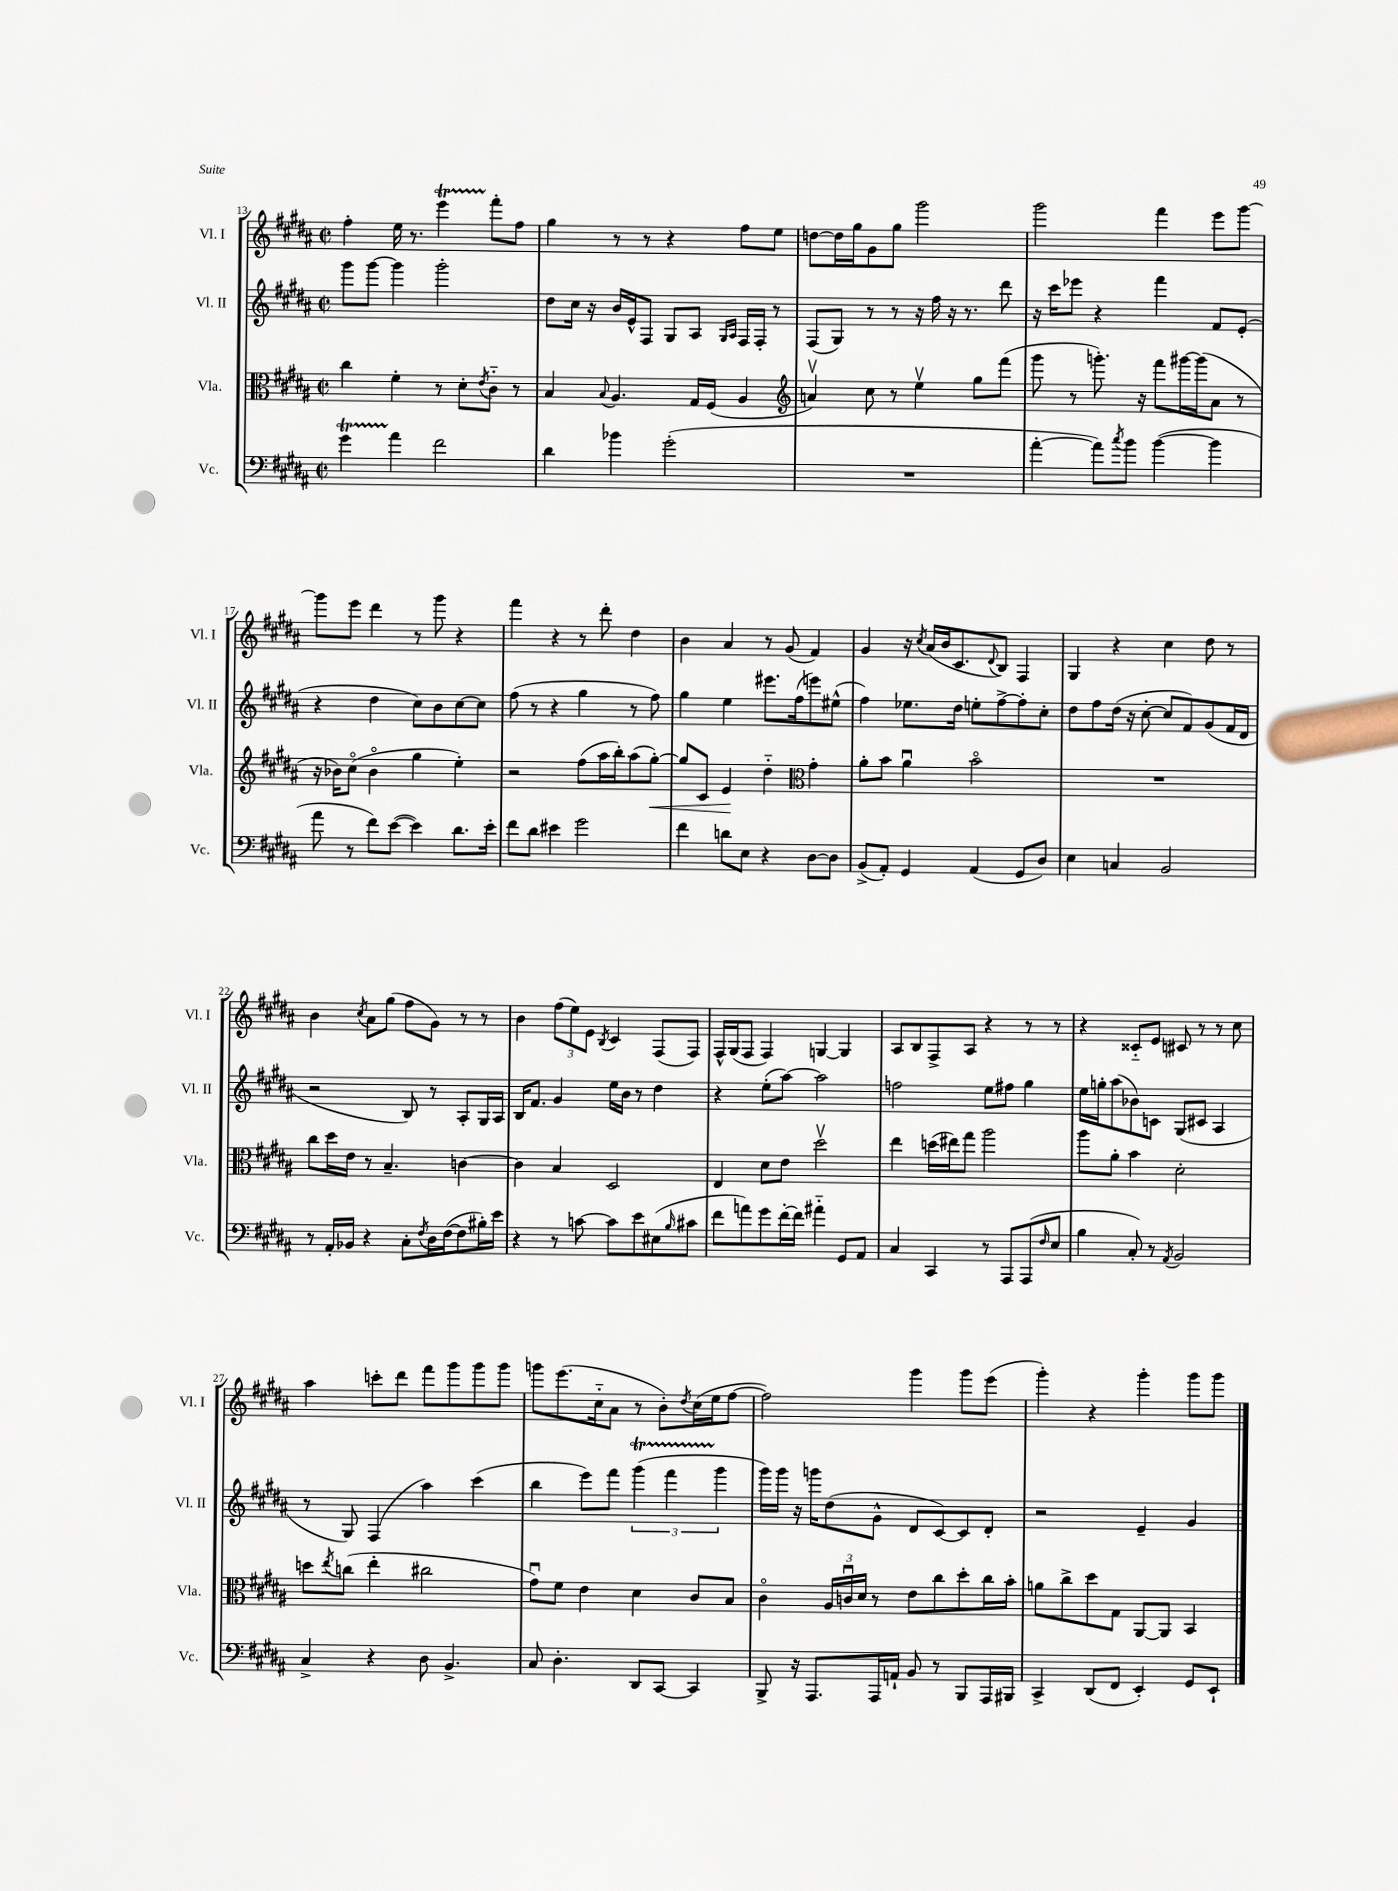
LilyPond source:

<<
\new StaffGroup <<
\new Staff = "s0" \with { instrumentName = "Vl. I" shortInstrumentName = "Vl. I" } {
    \clef treble \key b \major \defaultTimeSignature \time 2/2
    fis''4-. e''16 r8. e'''4\startTrillSpan fis'''8-.\stopTrillSpan fis''8 |
    gis''4 r8 r8 r4 fis''8 e''8 |
    d''8~ d''16 gis''16 gis'8 gis''8 gis'''2 |
    gis'''2 fis'''4 e'''8 gis'''8~ |
    gis'''8 e'''8 dis'''4 r8 gis'''8 r4 |
    fis'''4 r4 r8 dis'''8-. dis''4 |
    b'4 ais'4 r8 gis'8( fis'4) |
    gis'4 r16 \acciaccatura { cis''8 } ais'16( b'16 cis'8. \appoggiatura { dis'8 } b8) fis4 |
    gis4 r4 cis''4 dis''8 r8 |
    b'4 \acciaccatura { cis''8 } ais'8 gis''8( fis''8 gis'8) r8 r8 |
    b'4 \tuplet 3/2 { fis''8( e''8) e'8 } \acciaccatura { b8 } cis'4 fis8( fis8) |
    fis16-^ gis16( fis8 fis4) g4~ g4 |
    ais8 b8 fis8-> ais8 r4 r8 r8 |
    r4 cisis'8-_ e'8 cis'8 r8 r8 cis''8 |
    ais''4 c'''8-. dis'''8 fis'''8 gis'''8 gis'''8 gis'''8 |
    g'''8 e'''8.( cis''16-_ ais'8 r8 b'8-.) \acciaccatura { dis''8 } cis''16( e''16 fis''8~ |
    fis''2) gis'''4 gis'''8 e'''8( |
    gis'''4-.) r4 gis'''4-. gis'''8 gis'''8 \bar "|." |
}
\new Staff = "s1" \with { instrumentName = "Vl. II" shortInstrumentName = "Vl. II" } {
    \clef treble \key b \major \defaultTimeSignature \time 2/2
    gis'''8 gis'''8~ gis'''4 gis'''2-. |
    dis''8 cis''16 r16 b'16 e'16-^ fis8 gis8 ais8 \grace { gis16 ais16 } fis16 fis16-. r8 |
    fis8( gis8) r8 r8 r16 fis''16 r16 r8. dis'''8 |
    r16 cis'''16 ees'''8 r4 fis'''4 fis'8 e'8-.( |
    r4 dis''4 cis''8) b'8 cis''8~ cis''8 |
    fis''8( r8 r4 gis''4 r8 fis''8) |
    gis''4 e''4 eis'''8. fis''16( e'''8) eis''8-^( |
    fis''4) ees''8. dis''16 e''8-. fis''8~-> fis''8-. cis''8-. |
    dis''8 fis''8 dis''16( r16 cis''8~-. cis''8 fis'8) gis'8( fis'16 dis'16 |
    r2 b8) r8 ais8-. gis16 ais16 |
    b16 fis'8. gis'4 e''16 b'16 r8 dis''4 |
    r4 e''8-.( ais''8~) ais''2 |
    f''2 e''8 fis''8 gis''4 |
    e''16 g''16-. ais''8( bes'8) c'8 gis8( cis'8 ais4 |
    r8 gis8) fis4( ais''4) cis'''4( |
    b''4 e'''8) fis'''8 \tuplet 3/2 { gis'''4\startTrillSpan( fis'''4 gis'''4\stopTrillSpan } |
    gis'''16) gis'''16 r16 g'''16 dis''8( gis'8-^ dis'8 cis'8~) cis'8 dis'8-. |
    r2 e'4-- gis'4 \bar "|." |
}
\new Staff = "s2" \with { instrumentName = "Vla." shortInstrumentName = "Vla." } {
    \clef alto \key b \major \defaultTimeSignature \time 2/2
    cis''4 fis'4-. r8 dis'8-. \acciaccatura { e'8 } cis'8-_ r8 |
    b4 \appoggiatura { b8 } ais4. gis16 fis16( ais4 |
    \clef treble a'4\upbow) cis''8 r8 e''4\upbow gis''8 fis'''8( |
    gis'''8 r8 g'''8.-.) r16 fis'''8 gis'''16~ gis'''16( ais'8 r8 |
    r16 bes'16) cis''8\flageolet( bes'4\flageolet gis''4 e''4-.) |
    r2 fis''8( ais''16 b''16-.) ais''8( gis''8~-.\<) |
    gis''8 cis'8 e'4\! dis''4-_ \clef alto gis'4-. |
    ais'8-. b'8 ais'4\downbow b'2\flageolet |
    R1 |
    cis''8 dis''16 e'16 r8 b4.-- c'4~ |
    c'4 b4 dis2 |
    e4 dis'8 e'8 dis''2\upbow |
    e''4 d''16( eis''16) gis''8 ais''2 |
    ais''8 ais'8-. b'4 dis'2-. |
    d''8 \acciaccatura { e''8 } c''8( e''4-. cis''2 |
    gis'8\downbow) fis'8 e'4 dis'4 cis'8 b8 |
    cis'4\flageolet \tuplet 3/2 { ais16 c'16\downbow dis'16 } r8 e'8 cis''8 dis''8-. cis''16 b'16-. |
    a'8 cis''8-> dis''8 gis8 ais,8~ ais,8 b,4 \bar "|." |
}
\new Staff = "s3" \with { instrumentName = "Vc." shortInstrumentName = "Vc." } {
    \clef bass \key b \major \defaultTimeSignature \time 2/2
    gis'4\startTrillSpan ais'4\stopTrillSpan fis'2 |
    dis'4 bes'4 gis'2-.( |
    R1 |
    ais'4~-. ais'8) \acciaccatura { cis''8 } b'8 b'4~( b'4 |
    ais'8 r8 fis'8) e'8~( e'4) dis'8. e'16-. |
    fis'8 dis'8 eis'4 gis'2 |
    fis'4 d'8 e8 r4 dis8~ dis8 |
    b,8->( ais,8-.) gis,4 ais,4( gis,8 dis8) |
    e4 c4 b,2 |
    r8 ais,16-. bes,16 r4 cis8-. \acciaccatura { fis8 } dis16 fis16~( fis8 bis16-.) e'16 |
    r4 r8 c'8~ c'8 e'8 eis8( \grace { b16 } cis'8 |
    fis'8 a'8) gis'8 fis'16~-. fis'16 ais'4-_ gis,8 ais,8 |
    cis4 cis,4 r8 ais,,8 ais,,8( \grace { fis16 } e8 |
    b4 cis8-.) r8 \acciaccatura { ais,8 } b,2 |
    cis4-> r4 dis8 b,4.-> |
    cis8 dis4.-. dis,8 cis,8~ cis,4 |
    b,,8-> r16 ais,,8. ais,,16 a,16-! b,8 r8 b,,8 ais,,16 bis,,16 |
    cis,4-> dis,8( fis,8 e,4-.) gis,8 e,8-! \bar "|." |
}
>>
>>
\layout { \context { \Score currentBarNumber = #13 } }
